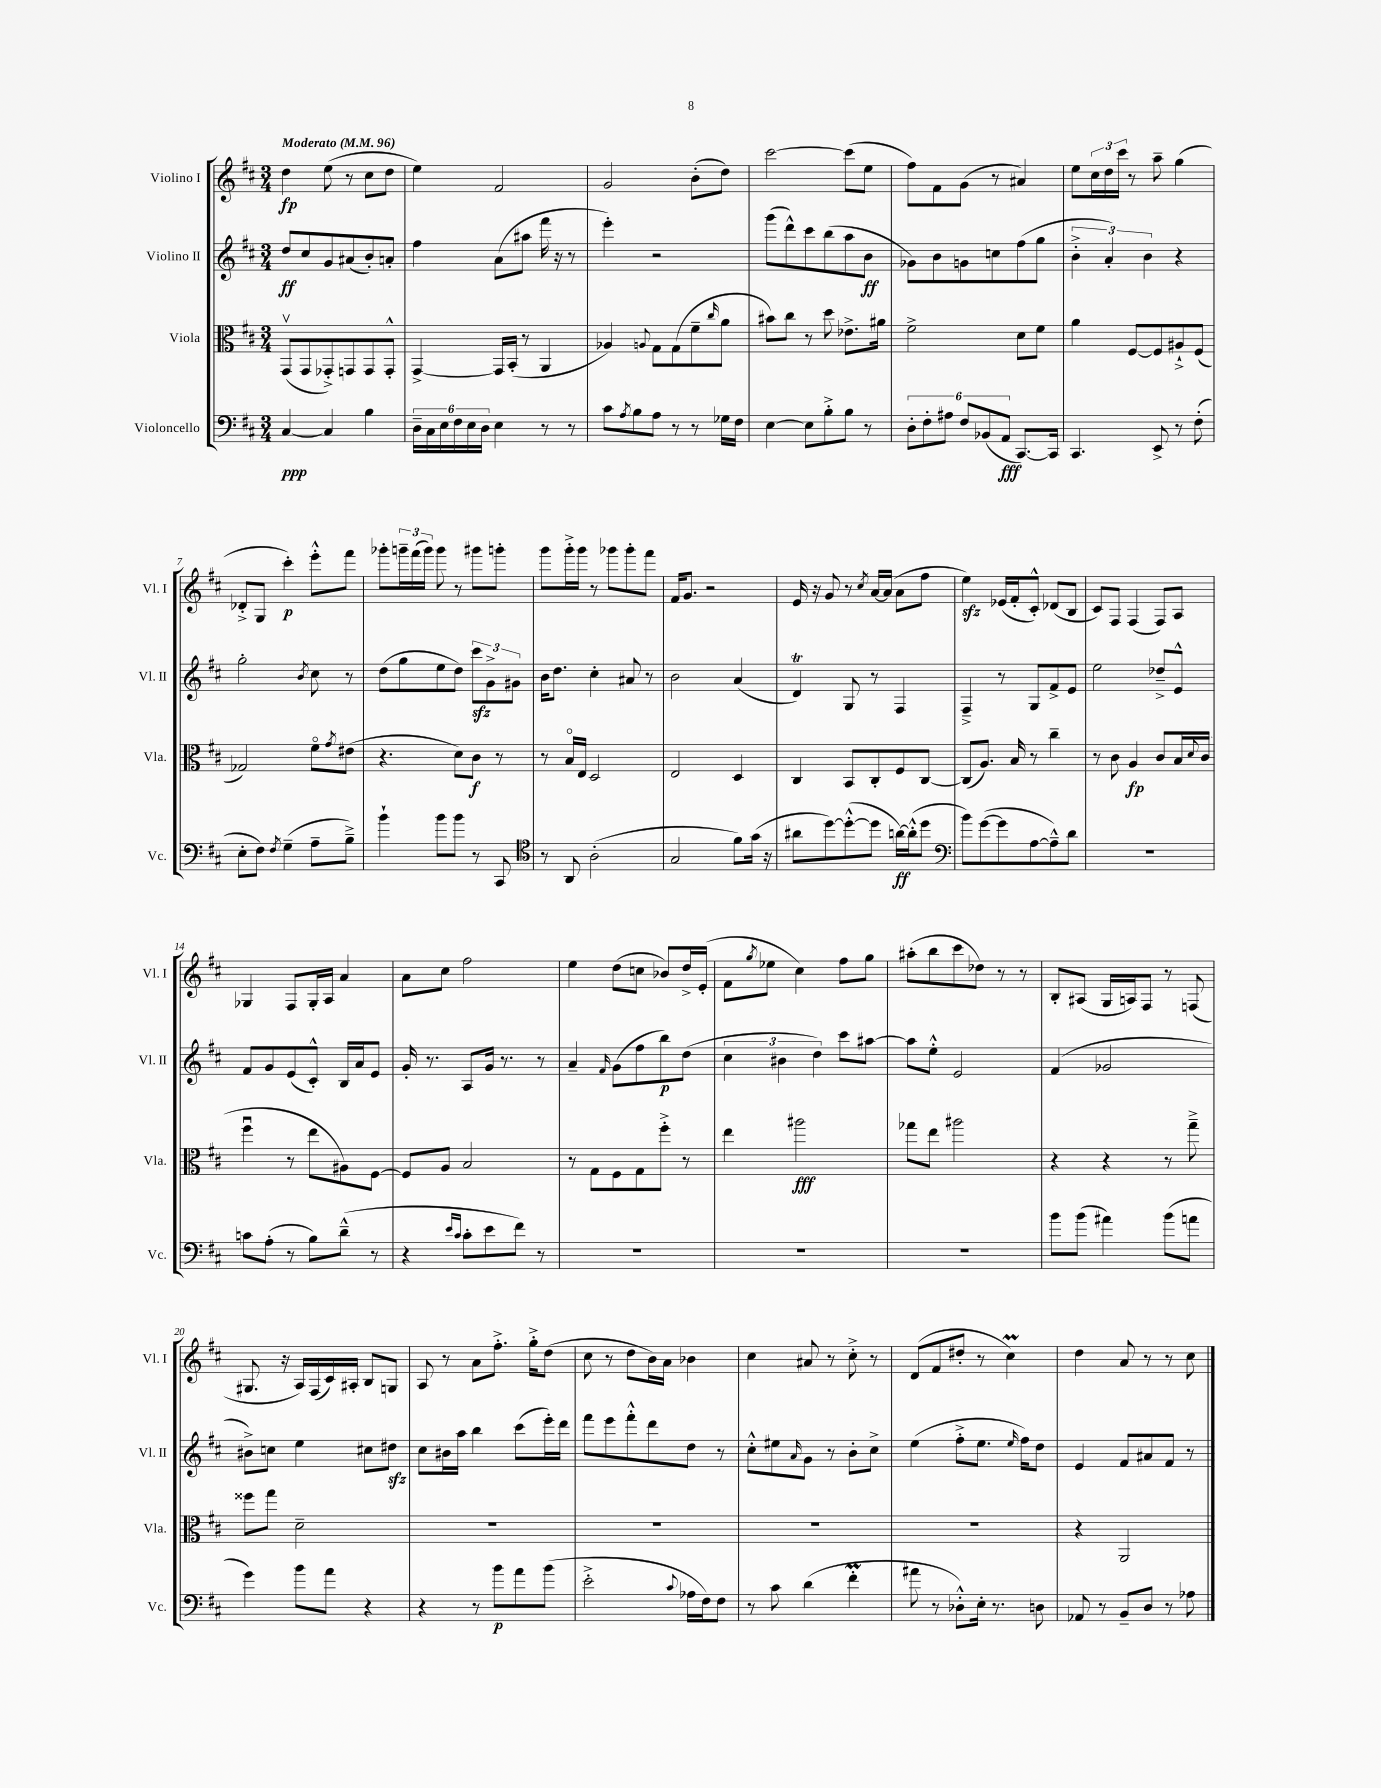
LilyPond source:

<<
\new StaffGroup <<
\new Staff = "s0" \with { instrumentName = "Violino I" shortInstrumentName = "Vl. I" } {
    \clef treble \key d \major \numericTimeSignature \time 3/4 \tempo "Moderato" 4 = 96
    d''4\fp e''8( r8 cis''8 d''8 |
    e''4) fis'2 |
    g'2 b'8-.( d''8) |
    cis'''2~ cis'''8( e''8 |
    fis''8) fis'8 g'8( r8 ais'4) |
    e''8 \tuplet 3/2 { cis''16 d''16 cis'''16 } r8 a''8-- g''4( |
    des'8-.-> g8 cis'''4-.\p) e'''8-.-^ fis'''8 |
    ges'''8-. \tuplet 3/2 { g'''16-- fis'''16( g'''16) } g'''8 r8 gis'''8 g'''8-. |
    g'''8 g'''16-.-> g'''16 r8 ges'''8 ges'''8-. fis'''8 |
    fis'16 g'8. r2 |
    e'16 r16 g'8 r8 \acciaccatura { cis''8 } a'16~ a'16( a'8 fis''8 |
    e''4\sfz) ees'16( fis'16-. cis'8-.-^) des'8( b8 |
    cis'8) fis8 fis4( fis8) a8 |
    ges4 fis8 ges16-. a16 a'4 |
    a'8 cis''8 fis''2 |
    e''4 d''8( c''8 bes'8) d''16-> e'16-.( |
    fis'8 \acciaccatura { g''8 } ees''8 cis''4) fis''8 g''8 |
    ais''8-.( b''8 cis'''8 des''8) r8 r8 |
    b8-. ais8( g16 a16) fis8 r8 f8( |
    gis8. r16 a16) fis16( cis'16) ais16-. b8 g8 |
    a8 r8 a'8 fis''8.-.-> g''16-.-> d''8( |
    cis''8 r8 d''8 b'16) a'16 bes'4 |
    cis''4 ais'8 r8 cis''8-.-> r8 |
    d'8( fis'8 dis''8-. r8 cis''4\prall) |
    d''4 a'8 r8 r8 cis''8 \bar "|." |
}
\new Staff = "s1" \with { instrumentName = "Violino II" shortInstrumentName = "Vl. II" } {
    \clef treble \key d \major \numericTimeSignature \time 3/4
    d''8\ff cis''8 g'8 ais'8( b'8-.) a'8-. |
    fis''4 a'8( ais''8 fis'''16 r16 r8 |
    e'''4-.) r2 |
    g'''8( d'''8-^) cis'''8 b''8( a''8 b'8\ff |
    ges'8) b'8 g'8 c''8 fis''8( g''8 |
    \tuplet 3/2 { b'4-.-> a'4-.) b'4 } r4 |
    g''2-. \acciaccatura { b'8 } cis''8 r8 |
    d''8( g''8 e''8 d''8) \tuplet 3/2 { cis'''8\sfz g'8-> gis'8 } |
    b'16 d''8. cis''4-. ais'8 r8 |
    b'2 a'4( |
    d'4\trill) g8 r8 fis4 |
    fis4---> r8 g8 fis'8-> e'8 |
    e''2 des''8---> e'8-^ |
    fis'8 g'8 e'8( cis'8-.-^) b16 a'16 e'8 |
    g'16-. r8. a8 g'16 r8. r8 |
    a'4-- \grace { fis'16 } g'8( fis''8 b''8\p) d''8( |
    \tuplet 3/2 { cis''4 bis'4 d''4) } cis'''8 ais''8~ |
    ais''8 e''8-.-^ e'2 |
    fis'4( ges'2 |
    bis'8->) c''8 e''4 cis''8 dis''8\sfz |
    cis''8 bis'16 a''16 b''4 cis'''8( e'''16-.) d'''16 |
    fis'''8 e'''8 fis'''8-.-^ d'''8 d''8 r8 |
    cis''8-.-^ eis''8 \grace { a'16 } g'8 r8 b'8-. cis''8-> |
    e''4( fis''8-.-> e''8. \grace { e''16 } fis''16) d''8 |
    e'4 fis'8 ais'8 fis'8 r8 \bar "|." |
}
\new Staff = "s2" \with { instrumentName = "Viola" shortInstrumentName = "Vla." } {
    \clef alto \key d \major \numericTimeSignature \time 3/4
    g,8\upbow( g,8 ges,8-.->) g,8 g,8 g,8-.-^ |
    g,4~-> g,16 b,16-.( r8 a,4 |
    aes4) \appoggiatura { a8 } g8 g8( fis'8-- \grace { cis''16 } a'8 |
    bis'8) cis''8 r8 d''8 ees'8.-> ais'16 |
    fis'2-> d'8 fis'8 |
    a'4 fis8~ fis8 ais8-!-> fis8( |
    ges2) fis'8\flageolet \acciaccatura { g'8 } eis'8( |
    r4. d'8) cis'8\f r8 |
    r8 b16\flageolet e16 d2 |
    e2 d4 |
    cis4 b,8 cis8-. fis8 cis8~ |
    cis8( a8.) b16 r8 cis''4-- |
    r8 cis'8 a4\fp cis'8 b16 \appoggiatura { d'8 } cis'16( |
    fis''4\downbow r8 e''8 ais8) fis8~ |
    fis8 a8 b2 |
    r8 g8 fis8 g8 fis''8-.-> r8 |
    e''4 ais''2\fff |
    ges''8 e''8 ais''2 |
    r4 r4 r8 g''8---> |
    fisis''8 g''8 d'2-- |
    R2. |
    R2. |
    R2. |
    R2. |
    r4 a,2 \bar "|." |
}
\new Staff = "s3" \with { instrumentName = "Violoncello" shortInstrumentName = "Vc." } {
    \clef bass \key d \major \numericTimeSignature \time 3/4
    cis4~\ppp cis4 b4 |
    \tuplet 6/4 { d16-- cis16 e16 fis16 e16 d16 } e4 r8 r8 |
    cis'8 \acciaccatura { a8 } b8 a8 r8 r8 ges16 fis16 |
    e4~ e8 b8-.-> b8 r8 |
    \tuplet 6/4 { d8-. fis8-. ais8 fis8 bes,8( a,8\fff } cis,8.~) cis,16 |
    cis,4. e,8-> r8 fis8-.( |
    e8-. fis8) \acciaccatura { fis8 } g4--( a8-- b8--->) |
    b'4-! b'8 b'8 r8 cis,8 |
    \clef tenor r8 a,8 a2-.( |
    g2 fis'8) g'16( r16 |
    ais'8 d''8~) d''8~-.-^( d''8 a'16~\ff) a'16-.-^( d''8 |
    \clef bass b'8) g'8~( g'8 a8~ a8---^) d'8 |
    R2. |
    c'8 a8-.( r8 b8) d'8---^( r8 |
    r4 \grace { e'16 cis'16 } cis'8-. e'8 fis'8) r8 |
    R2. |
    R2. |
    R2. |
    b'8 b'8( ais'4) b'8( a'8 |
    g'4) b'8 a'8 r4 |
    r4 r8 b'8\p a'8 b'8( |
    e'2-.-> \appoggiatura { cis'8 } aes16 fis16) fis8 |
    r8 cis'8 d'4( fis'4-.\prall |
    ais'8 r8 des8-.-^) e16-. r8. d8 |
    aes,8 r8 b,8-- d8 r8 aes8 \bar "|." |
}
>>
>>
